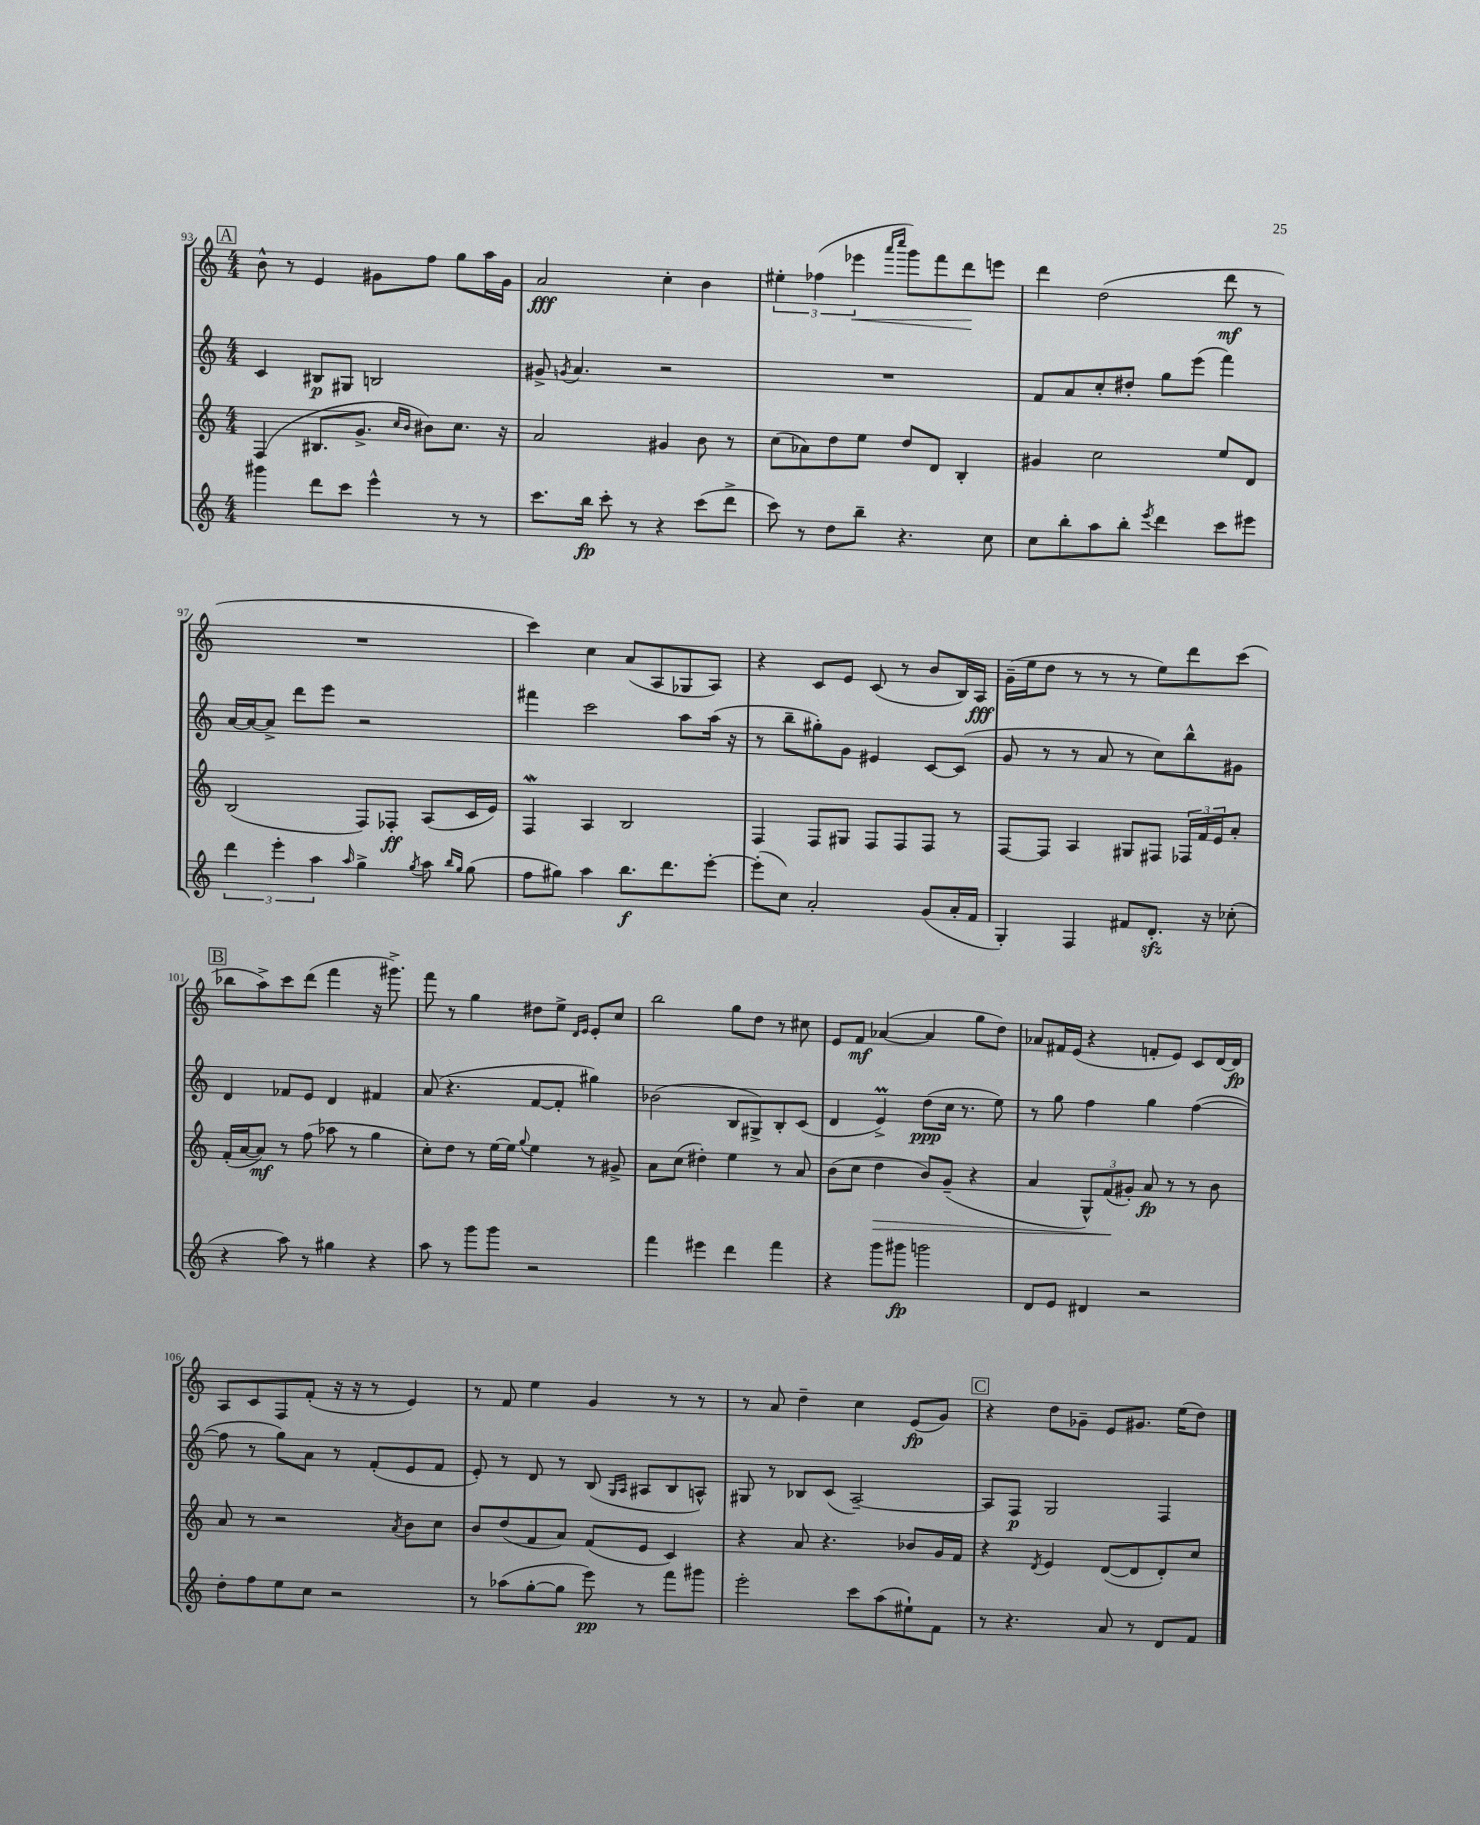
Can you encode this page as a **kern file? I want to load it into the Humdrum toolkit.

**kern	**kern	**kern	**kern
*staff4	*staff3	*staff2	*staff1
*clefG2	*clefG2	*clefG2	*clefG2
*k[]	*k[]	*k[]	*k[]
*M4/4	*M4/4	*M4/4	*M4/4
4ggg#	(4F	4c	8b^^
.	.	.	8r
8ddd	8.B#	8B#	4e
8ccc	.	8G#	.
.	8.g^	.	.
4eee^^	.	2B	8g#
.	16qqcc	.	.
.	16qqb	.	.
.	8b#)	.	8ff
8r	8.cc	.	8gg
8r	.	.	16aa
.	16r	.	16g#
=	=	=	=
8.ccc	2a	8g#^	2a
.	.	8qg	.
.	.	4.a	.
16bb	.	.	.
8ccc'	.	.	.
8r	.	.	.
4r	4g#	2r	4cc'
(8ccc	8b	.	4b
8ddd^	8r	.	.
=	=	=	=
8ccc)	(8cc	1r	6ee#'
8r	8a-)	.	.
.	.	.	(6ff-
8dd	8dd	.	.
.	.	.	6eee-
8bb~	8ee	.	.
.	.	.	16qqaaa
.	.	.	16qqcccc
4.r	8dd	.	8ggg)
.	8d	.	8fff
.	4B'	.	8ddd
8cc	.	.	8eee
=	=	=	=
8cc	4g#	8f	4ddd
8bb'	.	8a	.
8aa	2cc	8cc'	(2dd
8bb'	.	8dd#'	.
8qeee	.	.	.
4ddd	.	8gg	.
.	.	(8eee	.
8ccc	8ee	4fff)	8ddd
8eee#	8d	.	8r
=	=	=	=
6ddd	(2B	[16a	1r
.	.	16a_	.
.	.	8a^]	.
6eee'	.	.	.
.	.	8ddd	.
6aa	.	.	.
.	.	8eee	.
16qqaa	.	.	.
4gg^	8F)	2r	.
.	8F-'	.	.
8qgg	.	.	.
8aa	(8A	.	.
16qqbb	.	.	.
16qqgg	.	.	.
(8gg	16c	.	.
.	16e)	.	.
=	=	=	=
8ff	4F	4fff#	4ccc)
8gg#)	.	.	.
4aa	4A	2ccc	4cc
8.bb	2B	.	(8a
.	.	.	8A
8.ddd	.	.	.
.	.	8aa	8G-
[8eee'	.	(16aa	8A)
.	.	16r	.
=	=	=	=
(8eee']	4F	8r	4r
8cc)	.	8bb~	.
2a'	8F	8gg#')	8c
.	8G#	8g	8e
.	8F	4e#	(8c
.	8F	.	8r
(8g	8F	[8c	8b
16a'	8r	(8c]	16B)
16f	.	.	16A
=	=	=	=
4G')	[8F	8g	(16g~
.	.	.	16ee
.	8F]	8r	8dd
4F	4A	8r	8r
.	.	8a	8r
8f#	8G#	8r	8r
8.d'	8F#	8cc)	8ee)
.	24F-	8bb^^	8ddd
.	24f	.	.
16r	.	.	.
.	24e	.	.
(8cc-'	8a'	8g#	(8ccc
=	=	=	=
4r	(16f'	4d	8bb-
.	[16a	.	.
.	8a])	.	8aa^)
8aa)	8r	8f-	8ccc
8r	(8ff	8e	(8ddd
4gg#	8aa-	4d	4fff
.	8r	.	.
4r	4gg	4f#	16r
.	.	.	8.ggg#^)
=	=	=	=
8aa	8cc')	(8a	8fff
8r	8dd	4.r	8r
8ggg	8r	.	4gg
8ggg	[16ee	.	.
.	16ee]	.	.
.	8qqgg	.	.
2r	4ee	[8f	8dd#
.	.	8f']	8ee^
.	.	.	16qqd
.	.	.	16qqe
.	8r	4gg#)	8e'
.	8g#^	.	8cc
=	=	=	=
4fff	8a	(2b-	2bb
.	(8cc	.	.
4eee#	4dd#')	.	.
4ddd	4ee	8B	8gg
.	.	8G#^)	8dd
4fff	8r	8B'	8r
.	8a	(8c	8cc#
=	=	=	=
4r	(8b	4d	8e
.	8cc	.	8f
8ggg	4dd	4e^)	([4a-
8ggg#	.	.	.
2ggg	8b)	(8dd	4a-]
.	(8g~	16cc	.
.	.	8.r	.
.	4r	.	8gg
.	.	8ee)	8dd)
=	=	=	=
8d	4a	8r	8a-
8e	.	8gg	16f#
.	.	.	(16e
4d#	12G^^)	4ff	4r
.	(12f	.	.
.	12g#')	.	.
2r	8a	4gg	8f'
.	8r	.	8e)
.	8r	([4ff	8c
.	8b	.	[16d
.	.	.	16d]
=	=	=	=
8dd'	8a	8ff]	8A
8ff	8r	8r	8c
8ee	2r	8gg)	8F
8cc	.	8a	(8f'
2r	.	8r	16r
.	.	.	16r
.	.	(8f'	8r
.	8qa	.	.
.	8b	8e	4e)
.	8cc	8f	.
=	=	=	=
8r	8b	8e')	8r
(8aa-	(8dd	8r	8f
[8gg'	8f	8d	4ee
8gg]	8a)	8r	.
8eee)	(8f	(8B	4g
.	.	16qqG	.
.	.	16qqA	.
8r	8e	8A#	.
8fff	4c)	8B	8r
8ggg#	.	8A^^)	8r
=	=	=	=
2eee'	4r	8G#	8r
.	.	8r	8a
.	8a	8B-	4dd~
.	4.r	(8c	.
8ccc	.	[2A~)	4cc
(8aa	.	.	.
8ee#`)	8b-	.	(8e
8f	16g	.	8g)
.	16f	.	.
=	=	=	=
8r	4r	8A]	4r
4.r	.	8F	.
.	8qd	.	.
.	4e	2G	8dd
.	.	.	8g-~
8a	([8d	.	8e
8r	8d]	.	8.g#
8d	8d')	4F	.
.	.	.	(16ee
8f	8cc	.	8dd)
==	==	==	==
*-	*-	*-	*-
